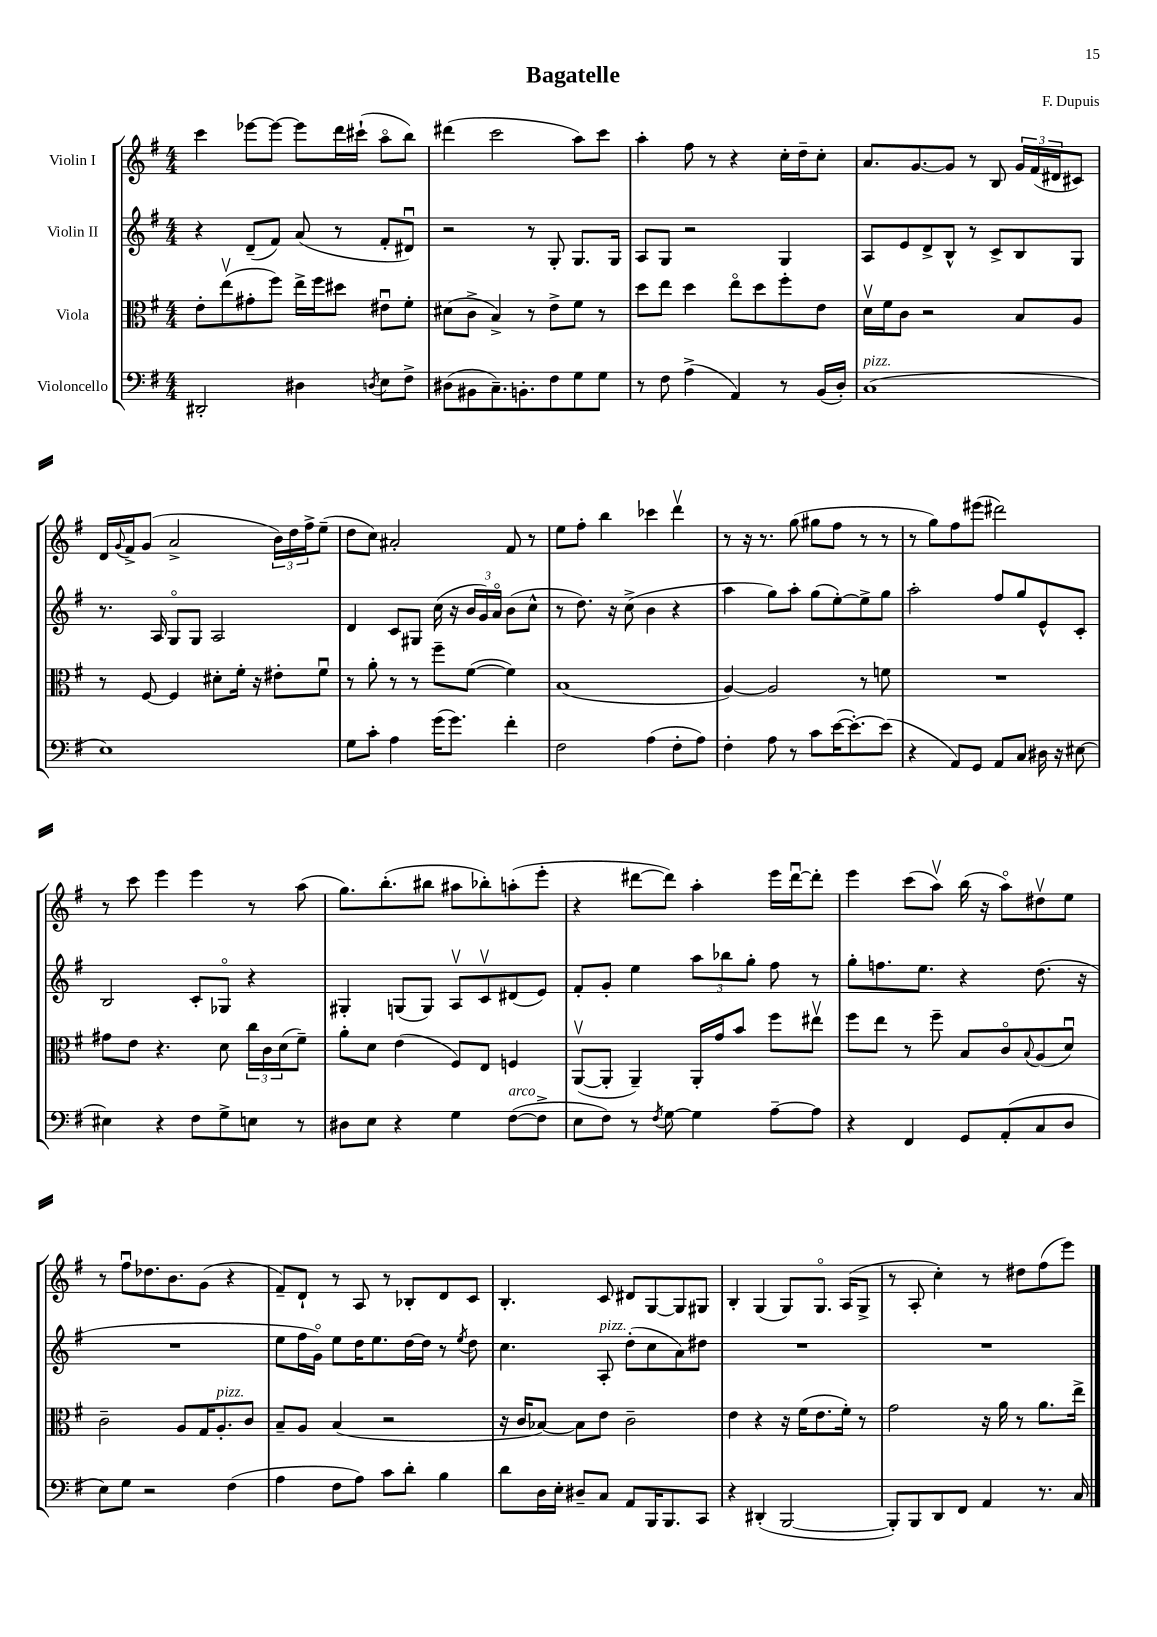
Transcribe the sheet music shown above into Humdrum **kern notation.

**kern	**kern	**kern	**kern
*part4	*part3	*part2	*part1
*staff4	*staff3	*staff2	*staff1
*I"Violoncello	*I"Viola	*I"Violin II	*I"Violin I
*clefF4	*clefC3	*clefG2	*clefG2
*k[f#]	*k[f#]	*k[f#]	*k[f#]
*M4/4	*M4/4	*M4/4	*M4/4
=1	=1	=1	=1
2DD#X'/	8e'\L	4r	4ccc\
.	(8eev\	.	.
.	8g#X'\	(8d~/L	[8eee-X\L
.	8ff#\J)	8f#/J)	8eee-\J_
4D#X\	16ee^\LL	(8a/	8eee-\L]
.	16ff#\J	.	.
.	8dd#X\J	8r	16ddd\L
.	.	.	(16ccc#X`\JJ
8qDn/	.	.	.
8E\L	8e#Xu\L	8f#'/L	8aa\L
8F#^\J	8f#'\J	8d#Xu/J)	8bb\J)
=2	=2	=2	=2
(8D#X\L	(8d#X\L	2r	(4ddd#X\
8BB#X\	8c^\J	.	.
8.C~\)	4B^/)	.	2ccc\
8.BBn'\	.	.	.
.	8r	8r	.
8F#\	8e^\L	8G'/	.
8G\	8f#\J	8.G/L	8aa\L)
8G\J	8r	.	8ccc\J
.	.	16G/Jk	.
=3	=3	=3	=3
8r	8dd\L	8A/L	4aa'\
8F#\	8ee\J	8G/J	.
(4A^\	4dd\	2r	8ff#\
.	.	.	8r
4AA/)	8ee\L	.	4r
.	8dd\	.	.
8r	8ff#'\	4G/	16cc'\LL
.	.	.	16dd~\J
(16BB/LL	8e\J	.	8cc'\J
16D'/JJ)	.	.	.
=4	=4	=4	=4
!LO:TX:a:i:t=pizz.	!	!	!
(1C	16dv\LL	8A/L	8.a/L
.	16f#\J	.	.
.	8c\J	8e/	.
.	.	.	[8.g/
.	2r	8d^/	.
.	.	8B^^/J	8g/J]
.	.	8r	8r
.	.	8c^/L	8B/
.	8B/L	8B/	24g/LL
.	.	.	(24f#/
.	.	.	24d#X/J
.	8A/J	8G/J	8c#X/J)
!!LO:LB:g=z
=5	=5	=5	=5
1E)	8r	8.r	16d/LL
.	.	.	8qqg/
.	.	.	16f#^/J
.	[8F#/	.	(8g/J
.	.	16A/	.
.	4F#/]	8G/L	2a^/
.	.	8G/J	.
.	8d#X'\L	2A/	.
.	16f#'\Jk	.	.
.	16r	.	.
.	8e#X'\L	.	24b\LL)
.	.	.	24dd\
.	.	.	24ff#^\J
.	8f#u\J	.	(8ee~\J
=6	=6	=6	=6
8G\L	8r	4d/	8dd\L
8c'\J	8a'\	.	8cc\J)
4A\	8r	8c/L	2a#X'/
.	8r	8G#X/J	.
(16g\KL	8ff#~\L	(16cc\	.
8.g\J)	.	16r	.
.	([8f#\J	24b/LL	.
.	.	24g/)	.
.	.	24a/JJ	.
4f#'\	4f#\])	(8b\L	8f#/
.	.	8cc^^\J	8r
=7	=7	=7	=7
2F#\	(1B	8r	8ee\L
.	.	8.dd\)	8ff#'\J
.	.	.	4bb\
.	.	16r	.
.	.	(8cc^\	.
(4A\	.	4b\	4ccc-X\
8F#'\L	.	4r	4dddv\
8A\J)	.	.	.
=8	=8	=8	=8
4F#'\	[4A/)	4aa\	8r
.	.	.	16r
.	.	.	8.r
8A\	2A/]	8gg\L)	.
8r	.	8aa'\J	(8gg\
8c\L	.	(8gg\L	8gg#X\L
([16e\K	.	[8ee'\)	8ff#\J
8.e'\_)	.	.	.
.	8r	8ee^\]	8r
(8e\J]	8fn\	8gg\J	8r
=9	=9	=9	=9
4r	1r	2aa'\	8r
.	.	.	8gg\L)
8AA/L)	.	.	8ff#\
8GG/J	.	.	(8eee#X\J
8AA/L	.	8ff#/L	2ddd#X\)
8C/J	.	8gg/	.
16D#X\	.	8e^^/	.
16r	.	.	.
[8E#X\	.	8c'/J	.
!!LO:LB:g=z
=10	=10	=10	=10
4E#X\]	8g#X\L	2B/	8r
.	8e\J	.	8ccc\
4r	4.r	.	4eee\
8F#\L	.	8c'/L	4eee\
8G^\	8d\	8G-X/J	.
8En\J	24cc\LL	4r	8r
.	24c\	.	.
.	(24d\J	.	.
8r	8f#~\J)	.	(8aa\
=11	=11	=11	=11
8D#X\L	8a'\L	4G#X'/	8.gg\L)
8E\J	8d\J	.	.
.	.	.	(8.bb'\
4r	(4e\	(8Gn/L	.
.	.	8G/J)	8bb#X\J
4G\	8F#/L)	8Av/L	8aa#X\L
.	8E/J	8cv/	8bb-X'\)
!LO:TX:a:i:t=arco	!	!	!
([8F#\L	4Fn/	(8d#X/	(8aan'\
8F#^\J]	.	8e/J)	8eee'\J
=12	=12	=12	=12
8E\L	([8AAv/L	8f#'/L	4r
8F#\J)	8AA'/J]	8g'/J	.
8r	4AA~/)	4ee\	[8ddd#X\L
8qF#/	.	.	.
[8G\	.	.	8ddd#\J])
4G\]	16AA'/LL	12aa\L	4aa'\
.	16g/J	.	.
.	.	12bb-X\	.
.	8b/J	.	.
.	.	12gg'\J	.
[8A~\L	8ff#\L	8ff#\	16eee\LL
.	.	.	[16ddd#u\J
8A\J]	8ee#Xv\J	8r	8ddd#'\J]
=13	=13	=13	=13
4r	8ff#\L	8gg'\L	4eee\
.	8ee\J	8.ffn\	.
4FF#/	8r	.	(8ccc\L
.	.	8.ee\J	.
.	8ff#~\	.	8aav\J)
8GG/L	8B/L	4r	(16bb\
.	.	.	16r
(8AA'/	8c/	.	8aa\L)
.	8qqB/	.	.
8C/	(8A/	(8.dd\	8dd#Xv\
8D/J	8du/J)	.	8ee\J
.	.	16r	.
!!LO:LB:g=z
=14	=14	=14	=14
8E\L)	2c~\	1r	8r
8G\J	.	.	8ff#u\L
2r	.	.	8.dd-X\
.	.	.	8.b\
.	8A/L	.	.
.	16G/K	.	(8g\J
!	!LO:TX:a:i:t=pizz.	!	!
.	8.A'/	.	.
(4F#\	.	.	4r
.	8c/J	.	.
=15	=15	=15	=15
4A\	8B~/L	8ee\L	8f#~/L)
.	8A/J	16ff#\L	8d`/J
.	.	16g\JJ)	.
8F#\L	(4B/	8ee\L	8r
8A\J)	.	16dd\K	8A/
.	.	8.ee\	.
8c\L	2r	.	8r
8d'\J	.	[16dd\L	8B-X'/L
.	.	16dd\JJ]	.
4B\	.	8r	8d/
.	.	8qee/	.
.	.	8dd\	8c/J
=16	=16	=16	=16
8d\L	16r	4.cc\	4.B'/
.	16c/KL	.	.
16D\L	[8B-X/J)	.	.
16E'\JJ	.	.	.
8D#X~/L	8B-\L]	.	.
!	!	!LO:TX:a:i:t=pizz.	!
8C/J	8e\J	8A'/	8c/
8AA/L	2c~\	(8dd'\L	8d#X/L
16BBB/K	.	8cc\	[8G/
8.BBB/	.	.	.
.	.	8a\)	8G/]
8CC/J	.	8dd#X\J	8G#X/J
=17	=17	=17	=17
4r	4e\	1r	4B'/
(4DD#X'/	4r	.	(4G/
[2BBB/	16r	.	8G/L)
.	(16f#\KL	.	.
.	8.e\	.	8.G/J
.	16f#'\Jk)	.	(16A/KL
.	8r	.	8G^/J
=18	=18	=18	=18
8BBB'/L])	2g\	1r	8r
8BBB/	.	.	8A'/
8DD/	.	.	4cc'\)
8FF#/J	.	.	.
4AA/	16r	.	8r
.	16a\	.	.
.	8r	.	8dd#X\L
8.r	8.a\L	.	(8ff#\
.	.	.	8eee\J)
16C/	16ee^\Jk	.	.
==	==	==	==
*-	*-	*-	*-
